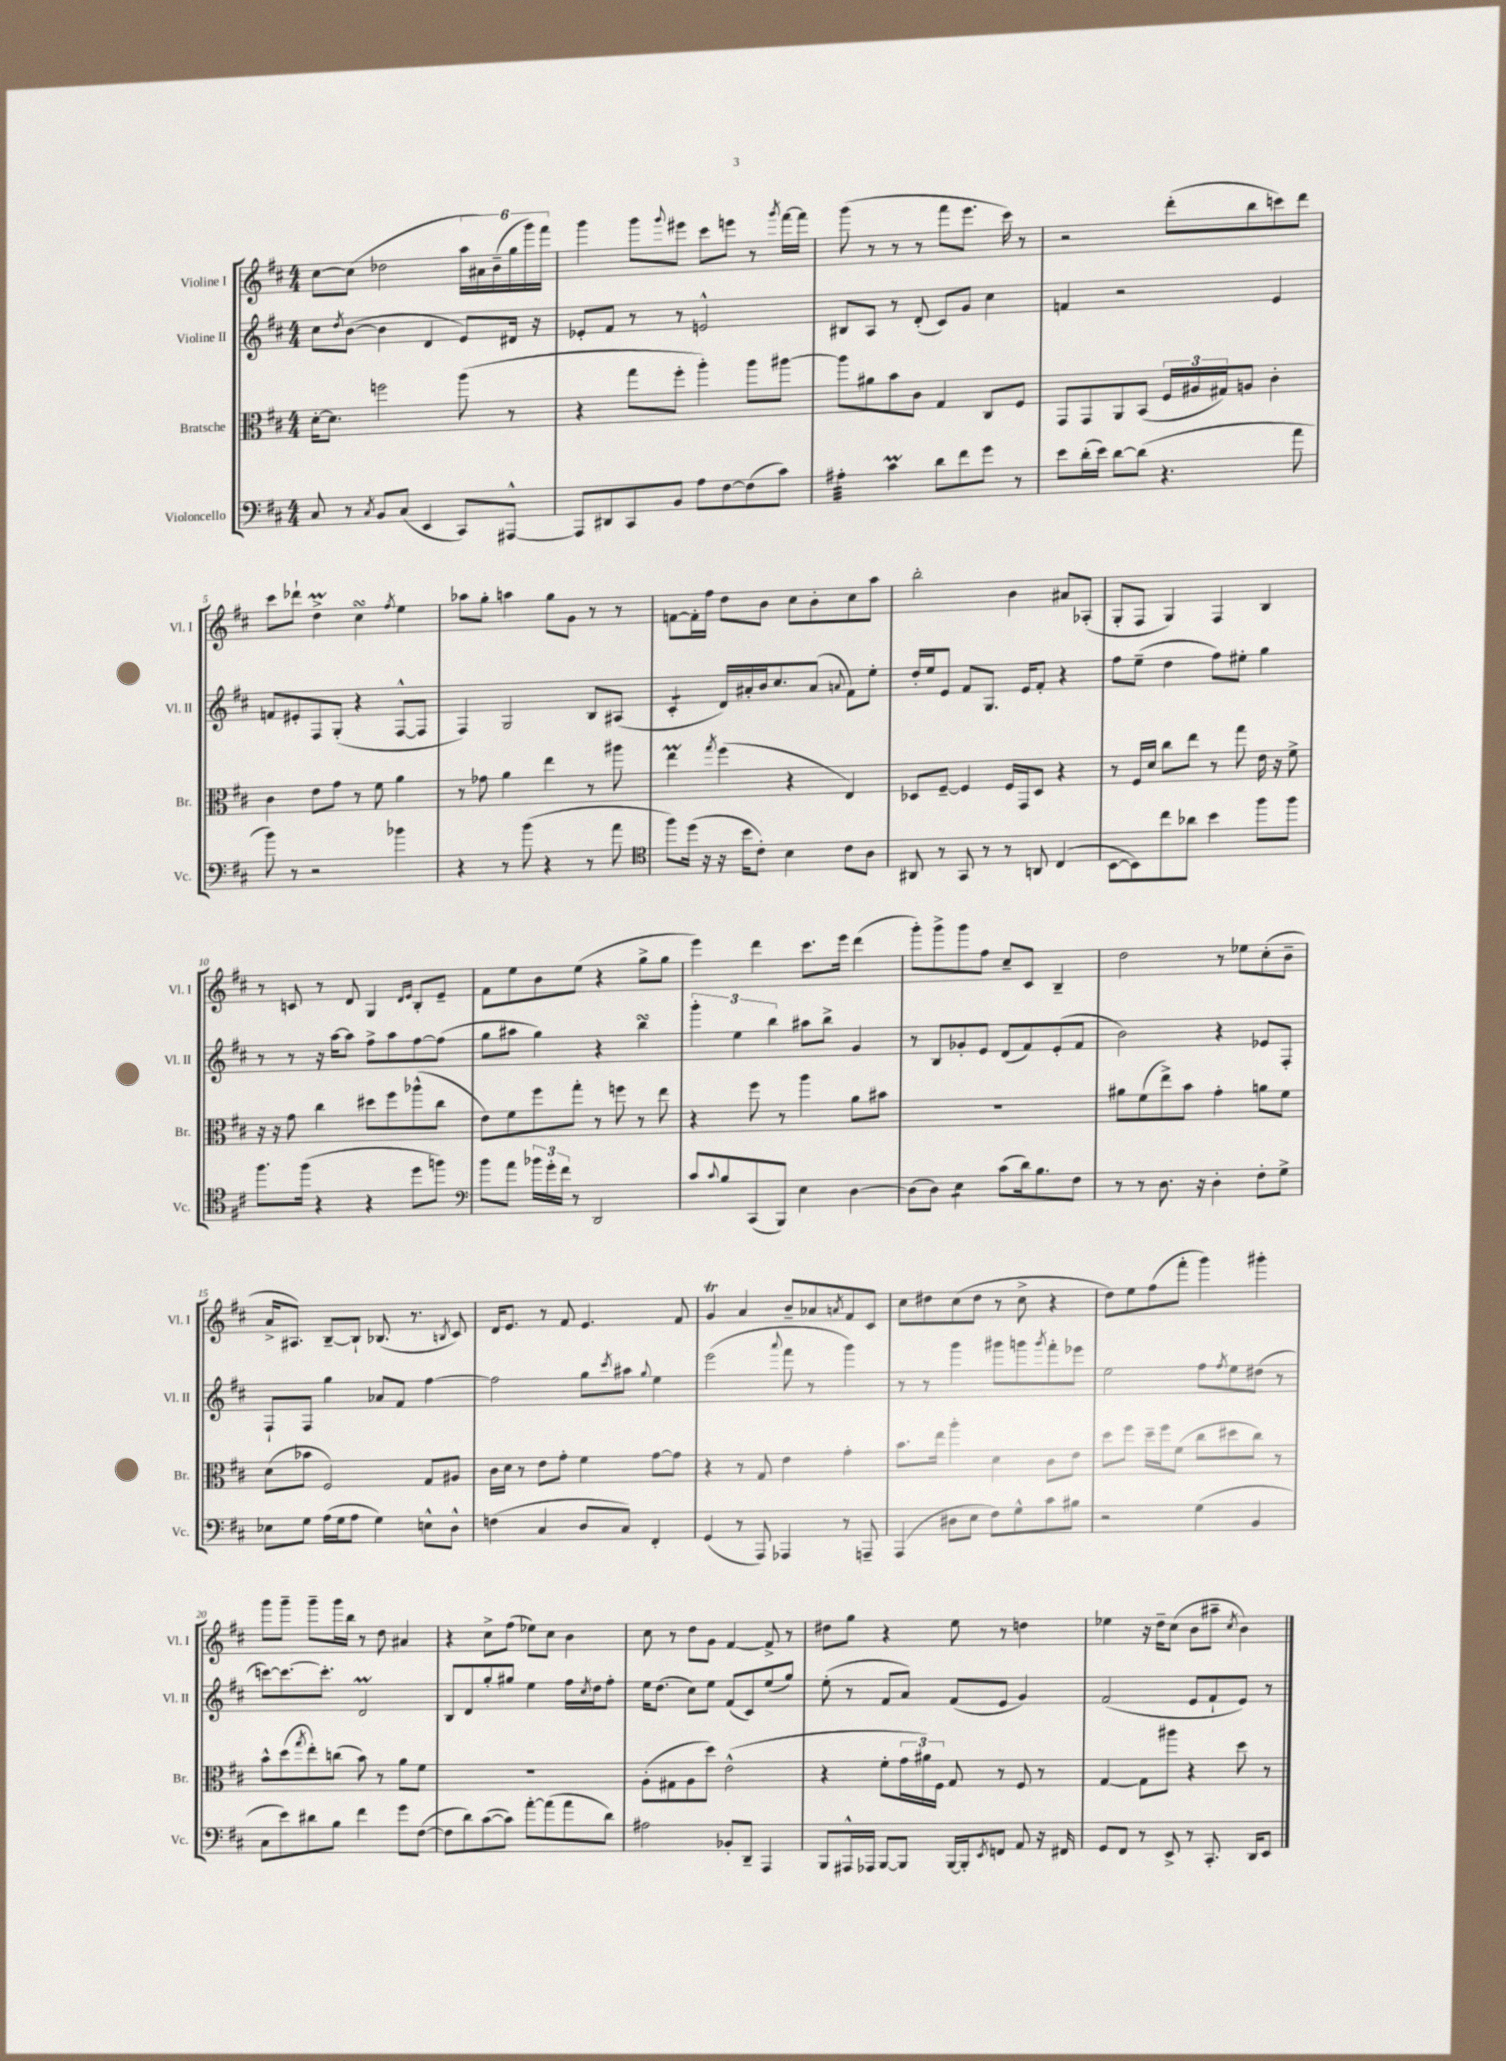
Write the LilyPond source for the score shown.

<<
\new StaffGroup <<
\new Staff = "s0" \with { instrumentName = "Violine I" shortInstrumentName = "Vl. I" } {
    \clef treble \key d \major \numericTimeSignature \time 4/4
    cis''8~ cis''8( des''2 \tuplet 6/4 { a''16 ais'16) b'16--( g''16 g'''16) fis'''16 } |
    g'''4 g'''8 \appoggiatura { g'''8 } eis'''8 cis'''8 e'''8 r8 \acciaccatura { g'''8 } fis'''16~ fis'''16 |
    g'''8( r8 r8 r8 fis'''8 e'''8. cis'''16) r8 |
    r2 d'''8-.( b''8 c'''8) d'''8 |
    cis'''8 des'''8-! d''4->\prall cis''4\turn \acciaccatura { fis''8 } e''4 |
    aes''8 g''8-. a''4 g''8 g'8 r8 r8 |
    f'8~ f'16-. fis''16 d''8 b'8 cis''8 b'8-. cis''8 a''8 |
    b''2-. b'4 ais'8 aes8-.( |
    g8-. fis8 g4) fis4 b4 |
    r8 c'8 r8 d'8 g4 \grace { d'16 e'16 } b8-. e'8-- |
    fis'8 e''8 b'8 e''8( r4 g''8-> g''8 |
    e'''4) d'''4 cis'''8. e'''16 d'''4( |
    g'''8-.) g'''8-> g'''8 fis''8 cis''8-- cis'8 b4-- |
    d''2 r8 ees''8 cis''8-.( b'8-- |
    a'16-> ais8.) b8~-- b8-! bes8.( r8. \acciaccatura { b8 } cis'8) |
    d'16 e'8. r8 fis'8 e'4. fis'8 |
    g'4\trill a'4 b'8-- aes'8 \acciaccatura { a'8 } fis'8 cis'8 |
    cis''8 dis''8 cis''8( dis''8 r8 cis''8-> r4 |
    d''8) e''8 fis''8( fis'''8-. g'''4) gis'''4-. |
    g'''8 g'''8-- g'''8-- g'''16 b''16 r8 d''8 ais'4 |
    r4 cis''8-> fis''8( ees''8) cis''8 b'4 |
    cis''8 r8 d''8 g'8 fis'4~ fis'8-> r8 |
    dis''8 g''8 r4 e''8 r8 d''4 |
    ees''4 r16 d''16-- cis''8( b'8 ais''8-- \acciaccatura { cis''8 } b'4) \bar "|." |
}
\new Staff = "s1" \with { instrumentName = "Violine II" shortInstrumentName = "Vl. II" } {
    \clef treble \key d \major \numericTimeSignature \time 4/4
    cis''8 \acciaccatura { d''8 } b'8~( b'4 d'4 e'8) dis'16 r16 |
    ees'8-. fis'8 r8 r8 e'2-^ |
    bis8 a8 r8 d'8-.( cis'8) g'8 cis''4 |
    f'4 r2 e'4 |
    f'8 eis'8-. fis8 g8-.( r4 fis8~-^ fis8 |
    fis4) g2 b8 ais8( |
    cis'4:8-. d'16) ais'16-. b'16 cis''8. ais'8( \appoggiatura { a'8 } fis'8) e''8-. |
    d''16-. e''16 e'8 fis'8 g8. e'16 fis'8-. r4 |
    fis''8 e''8--( d''4 fis''8) eis''8-. g''4 |
    r8 r8 r16 a''16~ a''8 fis''8-> a''8 fis''8~ fis''8( |
    g''8 ais''8 g''4) r4 b''4\turn |
    \tuplet 3/2 { g'''4-. e''4 b''4 } ais''8 b''8-> g'4 |
    r8 b8 ges'8-. e'8 d'8( fis'8) e'8-.( fis'8 |
    b'2) r4 ees'8 fis8-. |
    fis8-! fis8 g''4 aes'8 fis'8 fis''4~ |
    fis''2 g''8 \acciaccatura { cis'''8 } ais''8 \appoggiatura { g''8 } e''4 |
    e'''2( \appoggiatura { a'''8 } fis'''8 r8 g'''4) |
    r8 r8 g'''4 gis'''8 g'''8 \acciaccatura { g'''8 } fis'''8-. ees'''8 |
    e''2 fis''8 \acciaccatura { fis''8 } e''8 dis''8( r8 |
    c'''8~) c'''8.~ c'''8.-. d'2\prall |
    b8 d'8 g''8-. gis''8 e''4 fis''16 \acciaccatura { cis''8 } d''16 fis''8-. |
    e''16 d''8.( cis''8) e''8 fis'8( cis'8) e''8( g''8) |
    e''8-.( r8 fis'8 a'8) fis'8( e'8 g'4) |
    fis'2( e'8 fis'8-! e'8) r8 \bar "|." |
}
\new Staff = "s2" \with { instrumentName = "Bratsche" shortInstrumentName = "Br." } {
    \clef alto \key d \major \numericTimeSignature \time 4/4
    d'16~-. d'8. f''2 a''8( r8 |
    r4 g''8 fis''8-. a''4-.) a''8 ais''8~ |
    ais''8 ais'8 b'8 cis'8 g4 cis8 fis8 |
    g,8 g,8 a,8 b,8( \tuplet 3/2 { fis16 ais16 gis16) } a8 cis'4-. |
    cis'4 e'8 g'8 r8 fis'8 a'4 |
    r8 ges'8 a'4 e''4 r8 ais''8 |
    e''4\prall \acciaccatura { g''8 } fis''4( r4 e4) |
    des8 fis8~-- fis4 fis16 g,16 des8 r4 |
    r8 fis16 d'16 cis''8 e''8 r8 g''8 e'16 r16 fis'8-> |
    r16 r16 g'8 cis''4 dis''8 fis''8 aes''8-^( cis''8 |
    e'8) fis'8 fis''8 g''8-. r8 f''8 r8 e''8 |
    r4 fis''8 r8 a''4 a'8 bis'8 |
    R1 |
    ais'8 fis'8( e''8->) b'8 g'4-. a'8 fis'8 |
    d'8( bes'8 fis2) g8 ais8 |
    cis'16 d'16 r8 e'8 g'8-. fis'4 g'8~ g'8 |
    r4 r8 g8 e'4 g'4-. |
    b'8. e''16 a''4-. d'4 cis'8 e'8 |
    d''8 fis''8 d''16-- fis''16 fis'8( cis''8 dis''8 cis''8) r8 |
    b'8-^ d''8( \acciaccatura { g''8 } e''8-.) c''8( b'8) r8 a'8 fis'8 |
    R1 |
    a8-.( gis8 a8 d''8) e'2-^( |
    r4 fis'8-. \tuplet 3/2 { g'16 ais'16) fis16 } g8 r8 fis8 r8 |
    g4~ g8 ais''8 r4 d''8 r8 \bar "|." |
}
\new Staff = "s3" \with { instrumentName = "Violoncello" shortInstrumentName = "Vc." } {
    \clef bass \key d \major \numericTimeSignature \time 4/4
    cis8 r8 \acciaccatura { cis8 } b,8 cis8( e,4 cis,8) ais,,8~-^ |
    ais,,8 dis,8 cis,8 b,8 a8 fis8~ fis8( cis'8) |
    ais4:32-. cis'4\prall d'8 fis'8 g'8 r8 |
    e'8 d'16-.( e'16) d'8~ d'8( r4. a'8 |
    b'8) r8 r2 bes'4 |
    r4 r8 b'8( r4 r8 a'8 |
    \clef tenor fis''8) d''16( r16 r16 b'16 cis'8-.) b4 cis'8 a8 |
    ais,8 r8 g,8 r8 r8 a,8 cis4( |
    b,8~ b,8) cis''8 aes'8 b'4 fis''8 fis''8 |
    fis''8. fis''16( r4 r4 d''8 f''8) |
    \clef bass b'8 a'8 \tuplet 3/2 { bes'16 g'16-. fis'16 } r8 d,2 |
    cis'8 \appoggiatura { cis'8 } b8 cis,8( b,,8) e4 d4~ |
    d8( d8) e4:8 cis'8( d'16) b8. fis8 |
    r8 r8 d8. r16 d4-. fis8-. g8-> |
    ees8 g8 a16( g16 a8 g4) e8-^ d8-^ |
    f4( cis4 d8 cis8) fis,4-. |
    g,4( r8 a,,8) aes,,4 r8 a,,8-- |
    a,,4( dis8 e8 fis8) g8-^ cis'8 bis8 |
    r2 g4( b,4 |
    cis8 e'8) dis'8 b8 fis'4 g'8 fis8~( |
    fis8 d'8) cis'8~( cis'8) a'8~-. a'8( a'8 d'8) |
    ais2 bes,8-. d,8-- a,,4 |
    b,,8 ais,,16-^ aes,,16 b,,8~ b,,8 b,,16~ b,,16-. \acciaccatura { e,8 } f,8 a,8 r16 fis,16 |
    g,8 fis,8 r8 e,8-> r8 cis,8.-. d,16 e,8 \bar "|." |
}
>>
>>
